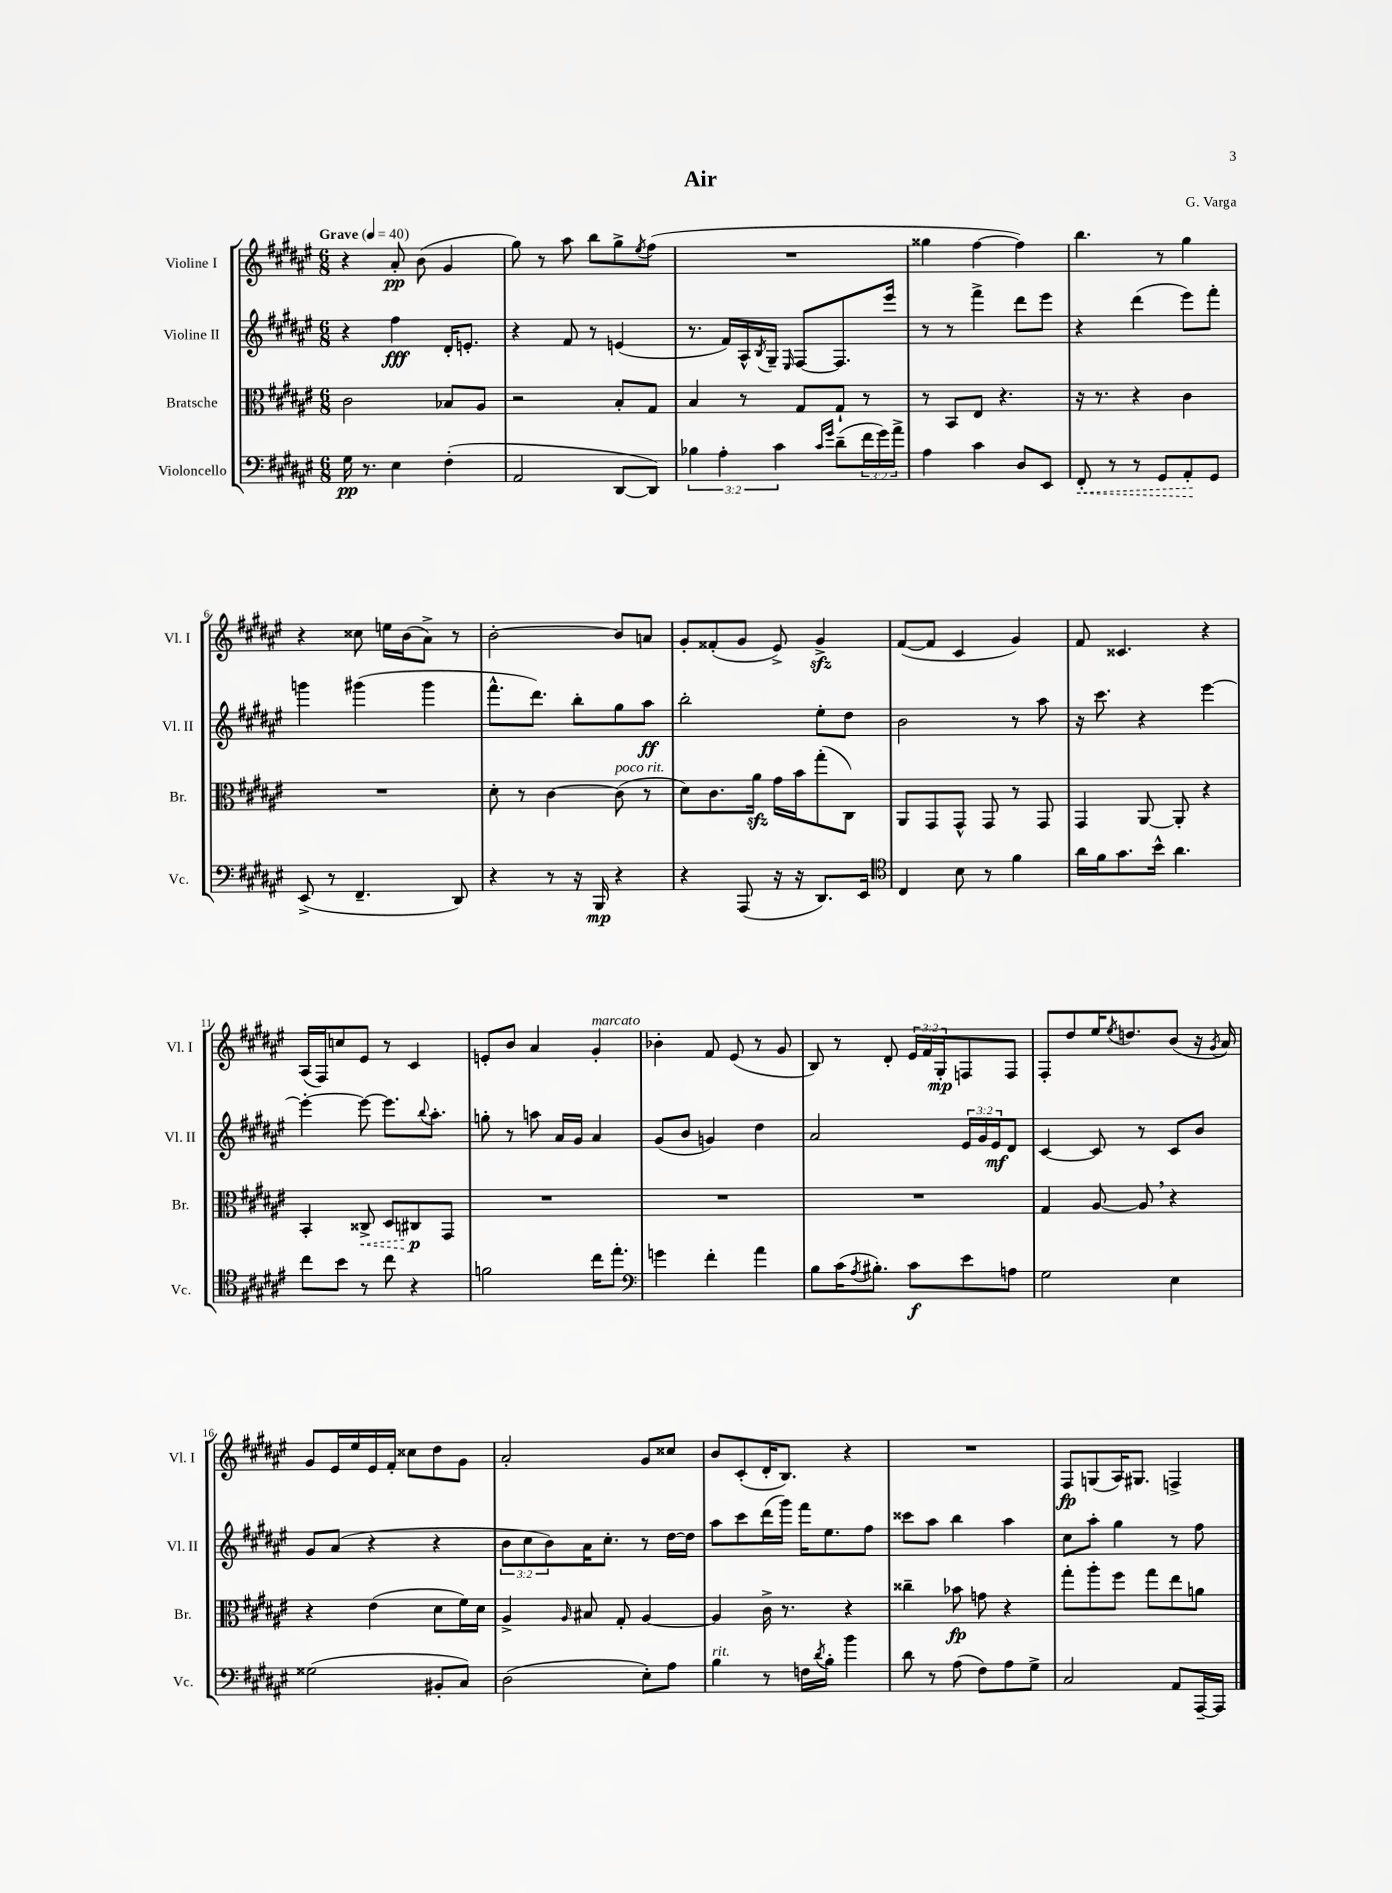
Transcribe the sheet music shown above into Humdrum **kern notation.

**kern	**kern	**kern	**kern
*staff4	*staff3	*staff2	*staff1
*clefF4	*clefC3	*clefG2	*clefG2
*k[f#c#g#d#a#e#]	*k[f#c#g#d#a#e#]	*k[f#c#g#d#a#e#]	*k[f#c#g#d#a#e#]
*M6/8	*M6/8	*M6/8	*M6/8
*MM40	*MM40	*MM40	*MM40
16G#	2c#	4r	4r
8.r	.	.	.
4E#	.	4ff#	8a#'
.	.	.	(8b
(4F#'	8B-	16d#'	4g#
.	.	8.e'	.
.	8A#	.	.
=	=	=	=
2AA#	2r	4r	8gg#)
.	.	.	8r
.	.	8f#	8aa#
.	.	8r	8bb
[8DD#	8B'	(4e	8gg#^
.	.	.	8qee#
8DD#])	8G#	.	(8ff#
=	=	=	=
6B-	4B	8.r	2.r
6A#'	.	.	.
.	.	16f#)	.
.	8r	16A#^^	.
.	.	8qB	.
.	.	16G#~	.
6c#	.	.	.
.	.	16qqE#	.
.	8G#	[8F#	.
16qqc#	.	.	.
16qqg#	.	.	.
(8d#~	8G#`	8.F#]	.
24f#	8r	.	.
24g#)	.	.	.
.	.	16eee#	.
24a#^	.	.	.
=	=	=	=
4A#	8r	8r	4gg##
.	8BB	8r	.
4c#	8E#	4fff#^	[4ff#
.	4.r	.	.
8D#	.	8ddd#	4ff#])
8EE#	.	8eee#	.
=	=	=	=
8FF#'	16r	4r	4.bb
.	8.r	.	.
8r	.	.	.
8r	4r	(4ddd#	.
8GG#	.	.	8r
8AA#'	4c#	8eee#)	4gg#
8GG#	.	8fff#'	.
=	=	=	=
(8EE#^	2.r	4ggg	4r
8r	.	.	.
4.FF#~	.	(4ggg#	8cc##
.	.	.	16ee
.	.	.	(16b
.	.	4ggg#	8a#^)
8DD#)	.	.	8r
=	=	=	=
4r	8d#'	8.fff#^^	[2b'
.	8r	.	.
.	.	8.ddd#)	.
8r	[4c#	.	.
16r	.	8bb'	.
16BBB	.	.	.
4r	(8c#]	8gg#	8b]
.	8r	8aa#	8a
=	=	=	=
4r	8d#)	2bb'	8g#'
.	8.c#	.	(8f##'
(8AAA#	.	.	8g#
.	16a#	.	.
16r	16g#	.	8e#^)
16r	16b	.	.
8.DD#)	(8gg#'	8ee#'	4g#^
.	8C#)	8dd#	.
16EE#	.	.	.
=	=	=	=
*clefC4	*	*	*
4C#	8AA#	2b	([8f#
.	8GG#	.	8f#]
8B	8GG#^^	.	4c#
8r	8GG#	.	.
4f#	8r	8r	4g#)
.	8GG#	8aa#	.
=	=	=	=
16a#	4GG#	16r	8f#
16f#	.	8.ccc#	.
8.g#	.	.	4.c##
.	[8AA#	4r	.
16b^^	.	.	.
4.a#	8AA#']	.	.
.	4r	[4eee#	4r
=	=	=	=
8cc#	4BB'	4eee#'_	(16A#
.	.	.	16F#)
8b	.	.	8cc
8r	8C##^	8eee#_	8e#
8cc#	8D#	8.eee#]	8r
4r	8C#	.	4c#
.	.	8qqbb	.
.	.	8.aa#'	.
.	8GG#	.	.
=	=	=	=
2f	2.r	8gg'	8e'
.	.	8r	8b
.	.	8aa	4a#
.	.	16a#	.
.	.	16g#	.
16cc#	.	4a#	4g#'
8.ee#'	.	.	.
=	=	=	=
*clefF4	*	*	*
4g	2.r	(8g#	4b-'
.	.	8b	.
4f#'	.	4g)	8f#
.	.	.	(8e#
4a#	.	4dd#	8r
.	.	.	8g#
=	=	=	=
8B	2.r	2a#	8B)
(16c#	.	.	8r
8qA#	.	.	.
8.B#')	.	.	.
.	.	.	8d#'
8c#	.	.	24e#
.	.	.	24f#
.	.	.	24G#'
8e#	.	24e#	8F
.	.	24g#	.
.	.	24e#	.
8A	.	8d#	8F
=	=	=	=
2G#	4G#	[4c#	8F#'
.	.	.	8dd#
.	[8A#	8c#]	16ee#
.	.	.	8qee#
.	.	.	8.dd
.	8A#]	8r	.
4E#	4r	8c#	(8b
.	.	8b	16r
.	.	.	8qg#
.	.	.	16a#)
=	=	=	=
(2G##	4r	8g#	8g#
.	.	(8a#	16e#
.	.	.	16ee#
.	(4e#	4r	16e#
.	.	.	16f#'
.	.	.	8cc##
8BB#'	8d#	4r	8dd#
8C#)	16f#)	.	8g#
.	16d#	.	.
=	=	=	=
(2D#	4A#^	12b	2a#'
.	.	12cc#	.
.	.	12b)	.
.	16qqA#	.	.
.	8B#	16a#	.
.	.	8.cc#'	.
.	8G#'	.	.
8E#')	[4A#	8r	8g#
8A#	.	[16dd#	8cc##
.	.	16dd#]	.
=	=	=	=
4B	4A#]	8aa#	8b
.	.	8ccc#	(8c#'
8r	16c#^	(16ddd#	16d#'
.	8.r	16ggg#)	8.B)
16F	.	16fff#	.
8qd#	.	.	.
16B'	.	8.ee#	.
4b	4r	.	4r
.	.	8ff#	.
=	=	=	=
8d#	4cc##~	8ccc##	2.r
8r	.	8aa#	.
(8A#	8b-	4bb	.
8F#)	8g	.	.
8A#	4r	4aa#	.
8G#^	.	.	.
=	=	=	=
2C#	8gg#'	8cc#	8F#
.	8aa#'	8aa#'	(8G
.	8ff#	4gg#	16A#)
.	.	.	8.G#
.	8gg#	.	.
8AA#	8ee#	8r	4F^
[16AAA#~	8a	8ff#	.
16AAA#]	.	.	.
==	==	==	==
*-	*-	*-	*-
